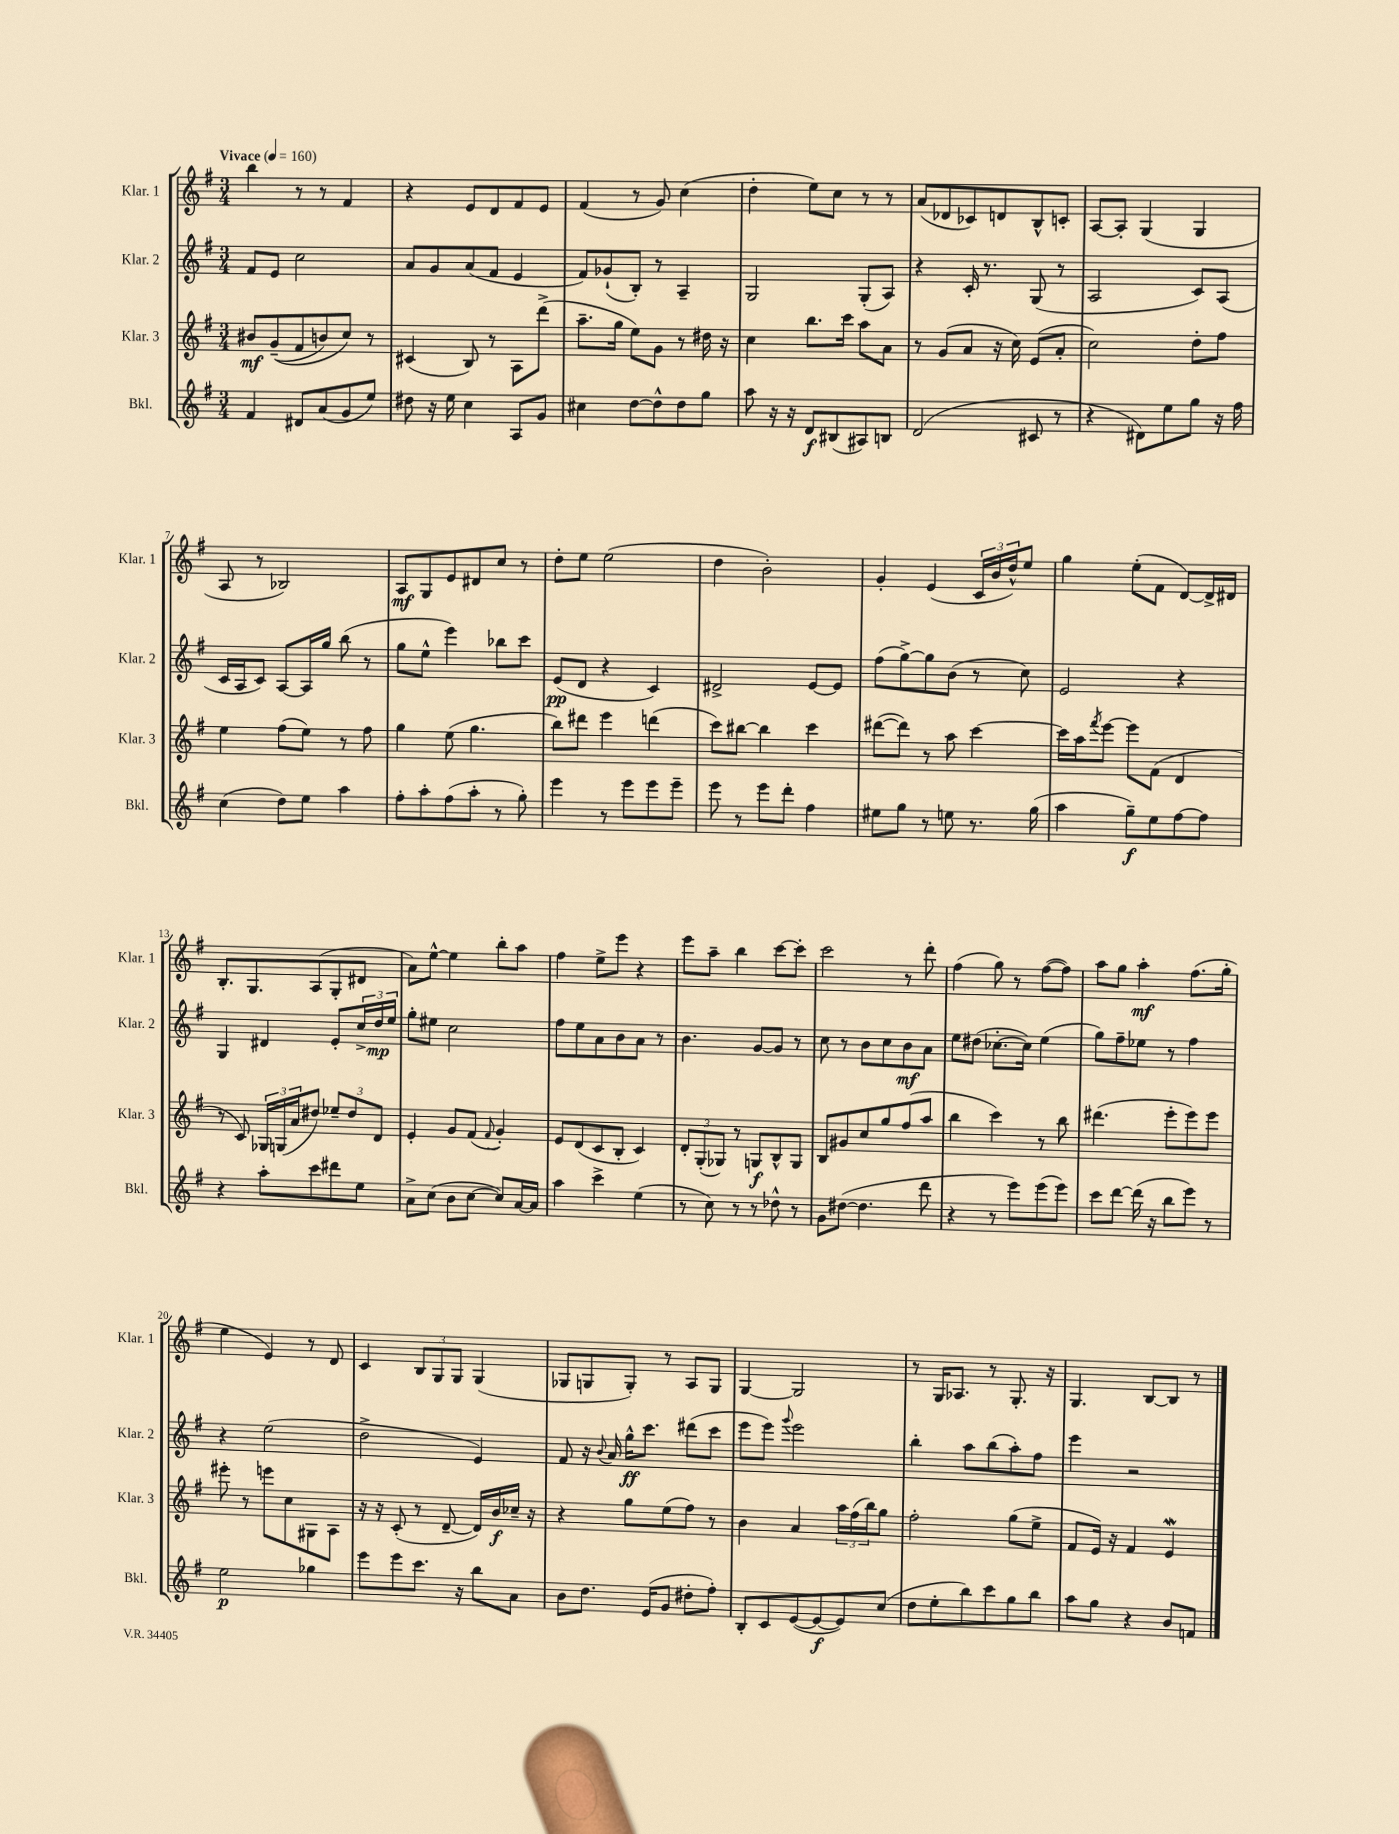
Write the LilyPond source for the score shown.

<<
\new StaffGroup <<
\new Staff = "s0" \with { instrumentName = "Klar. 1" shortInstrumentName = "Klar. 1" } {
    \clef treble \key g \major \numericTimeSignature \time 3/4 \tempo "Vivace" 4 = 160
    b''4 r8 r8 fis'4 |
    r4 e'8 d'8 fis'8 e'8 |
    fis'4( r8 g'8) c''4( |
    d''4-. e''8) c''8 r8 r8 |
    a'8( des'8 ces'8) d'8 b8-^ c'8-. |
    a8~ a8-. g4( g4 |
    a8 r8 bes2) |
    a8\mf g8 e'8 dis'8 c''8 r8 |
    d''8-. e''8 e''2( |
    d''4 b'2-.) |
    g'4-. e'4( \tuplet 3/2 { c'16 b'16 d''16-^) } e''8 |
    g''4 e''8-.( fis'8 d'8~) d'16-> dis'16 |
    b8.-. g8. a8( g8-. dis'8 |
    a'8) e''8~-^ e''4 b''8-. a''8 |
    fis''4 e''8-> e'''8 r4 |
    e'''8 a''8-- b''4 c'''8~ c'''8-. |
    c'''2 r8 d'''8-. |
    fis''4( g''8) r8 fis''8~( fis''8) |
    a''8 g''8 a''4-.\mf fis''8.( g''16-. |
    e''4 e'4) r8 d'8 |
    c'4 \tuplet 3/2 { b8 g8 g8 } g4( |
    ges8 g8 g8-.) r8 a8 g8 |
    g4~ g2 |
    r8 g16 aes8. r8 g8.-. r16 |
    g4. b8~ b8 r8 \bar "|." |
}
\new Staff = "s1" \with { instrumentName = "Klar. 2" shortInstrumentName = "Klar. 2" } {
    \clef treble \key g \major \numericTimeSignature \time 3/4
    fis'8 e'8 c''2 |
    a'8 g'8 a'8( fis'8 e'4 |
    fis'8) ges'8-!( b8-.) r8 a4-- |
    g2 g8-.( a8) |
    r4 c'16-. r8. g8( r8 |
    a2 c'8) a8( |
    c'16 a16 c'8) a8~ a16 g''16 b''8( r8 |
    g''8 e''8-^ e'''4) bes''8 c'''8 |
    e'8\pp( d'8 r4 c'4) |
    dis'2-> e'8~ e'8 |
    fis''8( g''8~->) g''8 b'8( r8 c''8) |
    e'2 r4 |
    g4 dis'4 e'8-. \tuplet 3/2 { c''16-> d''16\mp e''16 } |
    g''8-. eis''8 c''2 |
    fis''8 e''8 a'8 b'8 a'8 r8 |
    b'4. g'8~ g'8 r8 |
    c''8 r8 b'8 c''8 b'8\mf a'8 |
    e''8 dis''8( ces''8.~-. ces''16) e''4( |
    g''8) fis''8-- ees''8 r8 fis''4 |
    r4 e''2( |
    d''2-> e'4) |
    fis'8 r16 \appoggiatura { b'8 } a'16 g''16-^\ff c'''8. dis'''8( c'''8 |
    e'''8 e'''8) \appoggiatura { g'''8 } e'''2 |
    b''4-. a''8 b''8( a''8-.) fis''8 |
    e'''4 r2 \bar "|." |
}
\new Staff = "s2" \with { instrumentName = "Klar. 3" shortInstrumentName = "Klar. 3" } {
    \clef treble \key g \major \numericTimeSignature \time 3/4
    bis'8\mf g'8--(\( fis'8 b'8) c''8\) r8 |
    cis'4( b8) r8 a8 d'''8->( |
    a''8.-- g''16 e''8) g'8 r8 dis''16 r16 |
    c''4 b''8. c'''16 a''8 a'8 |
    r8 g'8( a'8 r16 c''16) e'8( a'8-. |
    c''2) d''8-. fis''8 |
    e''4 fis''8( e''8) r8 fis''8 |
    g''4 e''8( g''4. |
    b''8) dis'''8 e'''4 d'''4( |
    c'''8) bis''8~ bis''4 c'''4 |
    dis'''8~( dis'''8) r8 a''8 c'''4~ |
    c'''16 a''16 \acciaccatura { fis'''8 } e'''8~ e'''8 fis'8( d'4 |
    r8 c'8) \tuplet 3/2 { ges16 g16( a'16 } dis''8) \tuplet 3/2 { ees''8-- dis''8 d'8 } |
    e'4-. g'8 fis'8( \appoggiatura { fis'8 } g'4-.) |
    e'8 d'8( c'8 b8-. c'4) |
    \tuplet 3/2 { d'8-. g8-.( ges8) } r8 g8\f b8-^ g8 |
    b8 gis'8 c''8 g''8 fis''8( a''8 |
    b''4 c'''4) r8 b''8 |
    dis'''4.( e'''8-. e'''8) e'''8 |
    eis'''8-. r8 e'''8 c''8 gis8 a8 |
    r16 r16 c'8-.( r8 d'8~-- d'16) b'16\f ces''16-- r16 |
    r4 g''8 e''8( fis''8) r8 |
    b'4 a'4 \tuplet 3/2 { a''16 fis''16( b''16) } g''8 |
    fis''2-. g''8( e''8-> |
    fis'8 e'16) r16 fis'4 e'4\mordent \bar "|." |
}
\new Staff = "s3" \with { instrumentName = "Bkl." shortInstrumentName = "Bkl." } {
    \clef treble \key g \major \numericTimeSignature \time 3/4
    fis'4 dis'8 a'8( g'8 e''8) |
    dis''8 r16 e''16 c''4 a8 g'8 |
    cis''4 d''8~ d''8-^ d''8 g''8 |
    a''8 r16 r16 d'8\f bis8( ais8) b8 |
    d'2( cis'8 r8 |
    r4 dis'8) e''8 g''8 r16 fis''16 |
    c''4( d''8) e''8 a''4 |
    fis''8-. a''8-. fis''8( a''8-. r8 g''8-.) |
    e'''4 r8 e'''8 e'''8 e'''8-- |
    e'''8 r8 e'''8 d'''8-. fis''4 |
    eis''8 g''8 r8 e''8 r8. g''16( |
    a''4 g''8--\f) e''8 fis''8~ fis''8 |
    r4 a''8-. c'''8 dis'''8 e''8 |
    a'8-> c''8( b'8 c''8~ c''8) a'16~ a'16 |
    a''4 c'''4-> e''4( |
    r8 c''8) r8 r8 des''8-^ r8 |
    g'8 dis''8~( dis''4. d'''8 |
    r4 r8 e'''8) e'''8( e'''8) |
    c'''8 d'''8~ d'''16( r16 b''8 e'''8) r8 |
    e''2\p ges''4 |
    e'''8 e'''8 c'''8. r16 b''8 a'8 |
    b'8 d''8. e'16( g'8 dis''8-. fis''8-.) |
    b8-. c'8 e'8~( e'8~\f e'8) c''8( |
    d''8 e''8-. b''8) c'''8 g''8 b''8 |
    a''8 g''8 r4 b'8 f'8 \bar "|." |
}
>>
>>
